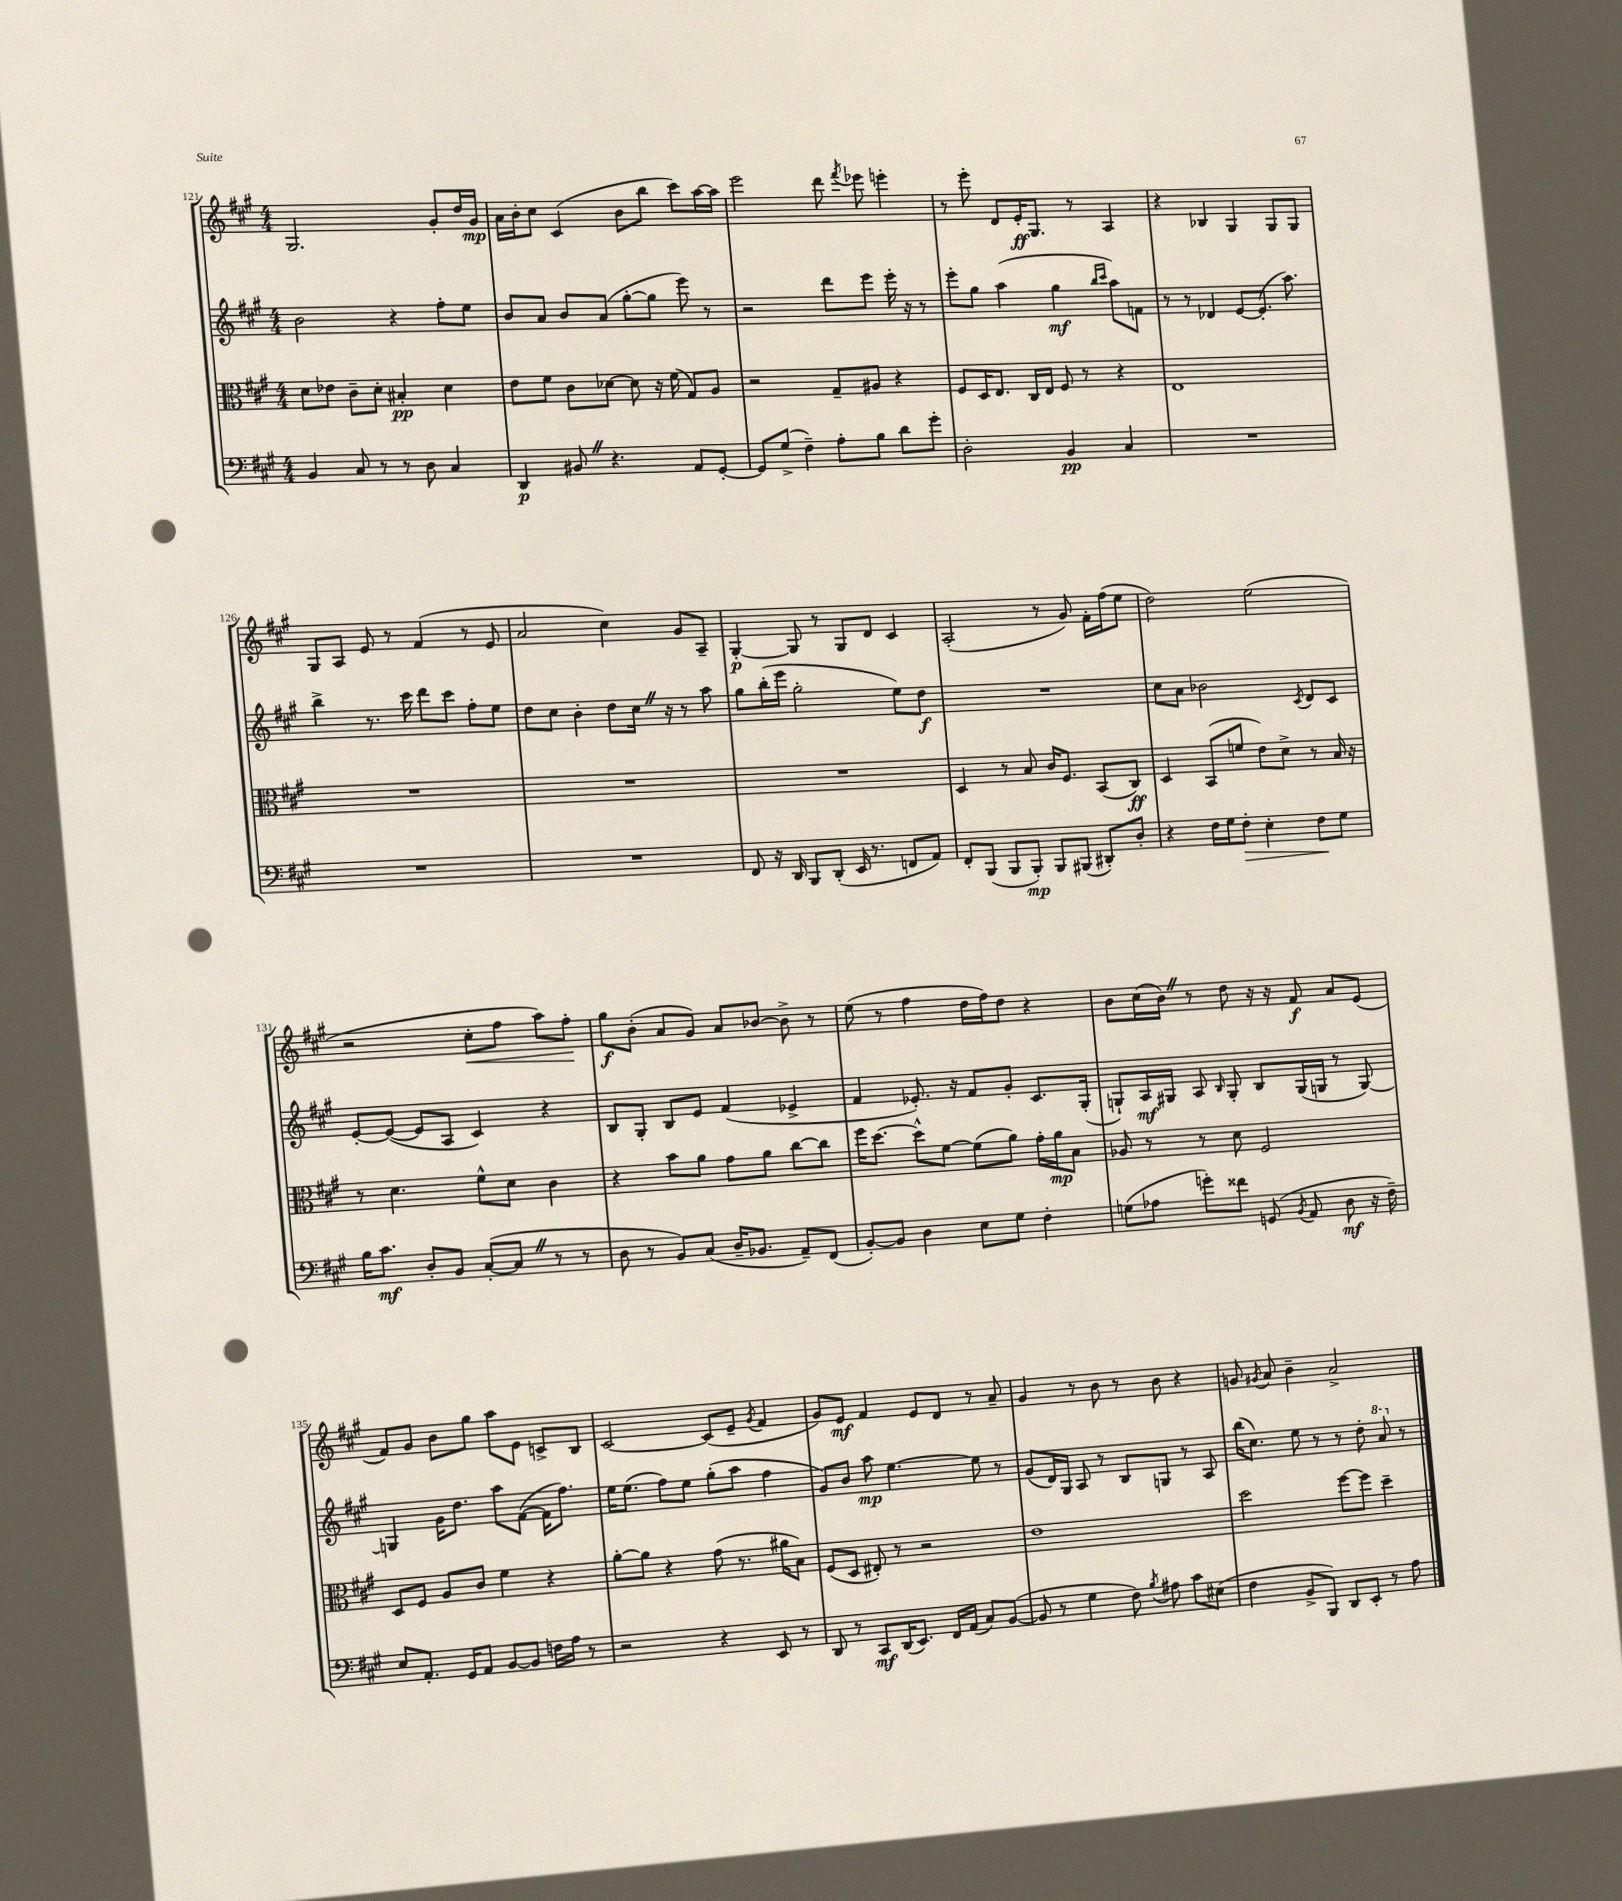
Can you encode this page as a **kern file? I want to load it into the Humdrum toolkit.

**kern	**kern	**kern	**kern
*staff4	*staff3	*staff2	*staff1
*clefF4	*clefC3	*clefG2	*clefG2
*k[f#c#g#]	*k[f#c#g#]	*k[f#c#g#]	*k[f#c#g#]
*M4/4	*M4/4	*M4/4	*M4/4
4BB	8d	2b	2.G#
.	8e-	.	.
8C#	8c#~	.	.
8r	8d'	.	.
8r	4B#'	4r	.
8D	.	.	.
4C#	4d	8ff#'	8g#'
.	.	8ee	16dd
.	.	.	16g#
=	=	=	=
4DD	8e	8b	16a
.	.	.	16b'
.	8f#	8a	8cc#
8BB#	8c#	8b	(4c#
4.r	[8d-	(8a	.
.	8d-]	[8gg#'	8b
.	16r	8gg#]	8bb
.	(16f#	.	.
8AA	8G#)	8eee)	8ccc#)
[8GG#'	8A	8r	[16aa
.	.	.	16aa]
=	=	=	=
8GG#]	2r	2r	2eee
(8G#^	.	.	.
4F#~)	.	.	.
8A'	8G#~	8ddd	8ddd
.	.	.	8qfff#
8B	8A#	8eee	8eee-
8d	4r	16eee'	4eee'
.	.	16r	.
8g#'	.	8r	.
=	=	=	=
2D'	8F#	8eee'	8r
.	16D	8gg#	8eee'
.	8.E	.	.
.	.	(4aa	8d
.	16C#	.	16e'
.	16E	.	8.G#
4BB	8F#	4gg#	.
.	8r	.	8r
.	.	16qqbb	.
.	.	16qqccc#	.
4C#	4r	8aa)	4A
.	.	8f	.
=	=	=	=
1r	1E	8r	4r
.	.	8r	.
.	.	4d-	4B-
.	.	[8e	4G#
.	.	(8.e']	.
.	.	.	8G#
.	.	8.aa)	.
.	.	.	8G#
=	=	=	=
1r	1r	4bb^	8G#
.	.	.	8A
.	.	8.r	8e
.	.	.	8r
.	.	16ccc#	.
.	.	8ddd	(4f#
.	.	8ccc#	.
.	.	8ff#'	8r
.	.	8ee	8e
=	=	=	=
1r	1r	8dd	2a
.	.	8cc#	.
.	.	4b'	.
.	.	8dd	4cc#)
.	.	16cc#	.
.	.	16r	.
.	.	8r	8g#
.	.	8aa	8A~
=	=	=	=
8FF#	1r	8gg#	[4G#'
16r	.	(16bb'	.
16DD	.	16eee	.
8BBB	.	2gg#'	8G#]
(8DD'	.	.	8r
16EE	.	.	8G#
8.r	.	.	.
.	.	.	8d
8FF	.	8ee)	4c#
8AA)	.	8dd	.
=	=	=	=
8FF#'	4D	1r	(2A'
(8BBB	.	.	.
8BBB	8r	.	.
8BBB')	8B	.	.
8BBB	16c#	.	8r
.	8.F#	.	.
(8BBB#	.	.	8g#)
8DD#')	(8BB	.	16f#'
.	.	.	(16ff#
8D'	8C#)	.	8ee
=	=	=	=
4r	4D	8cc#	2dd)
.	.	8a	.
16F#	(8BB	2b-	.
16G#	.	.	.
8F#'	8f	.	.
4E'	8e)	.	(2ee
.	8d^	.	.
.	.	8qc#	.
8F#	8r	8d	.
8G#	16B	8c#	.
.	16r	.	.
=	=	=	=
16B	8r	[8e'	2r
8.c#	.	.	.
.	4.d	(8e_	.
8D'	.	8e]	.
8BB	.	8A	.
([8C#'	8f#^^	4c#)	8cc#'
8C#]	8d	.	8ff#
8r	4c#	4r	8aa)
8r	.	.	8ff#'
=	=	=	=
8D	4r	8B	8gg#
8r	.	8G#'	(8b'
8BB)	8b	8B	8a
(8C#	8a	8e	8g#)
16D~	8g#	(4f#	8a
8.BB-	.	.	.
.	8a	.	[8b-
8AA~)	[8cc#	4e-^	8b-^]
(8FF#	8cc#]	.	8r
=	=	=	=
[8BB')	16ff#	4f#	(8ee
.	[8.dd	.	.
8BB]	.	.	8r
4D	8dd^^]	8.e-')	4ff#
.	[8f#	.	.
.	.	16r	.
8E	(8f#]	8f#	16dd
.	.	.	16ff#)
8G#	8a)	8g#'	8dd
4F#'	16g#'	8.c#	4r
.	16a	.	.
.	8B	.	.
.	.	(16G#'	.
=	=	=	=
(8G	8A-	8G`)	8b
8A-	8r	16A	(16cc#
.	.	16G#	16b)
8g')	8r	8A	8r
.	.	16qqB	.
8f##	8d	8G#'	8dd
(8GG	2F#	8B	16r
.	.	.	16r
8qBB	.	.	.
8AA	.	(16G#	8f#
.	.	16G	.
8D	.	8r	8a
16r	.	[8G)	(8e
16F#~)	.	.	.
=	=	=	=
8E	8D	4G]	8f#)
8.AA'	8F#	.	8g#
.	8A	16g#	8b
16GG#	.	8.dd	.
8AA	8c#	.	8gg#
[8BB	4f#	8aa	8aa
8BB]	.	([8f#	8e
16F	4r	16f#]	8c^
16A	.	8.ff#)	.
8r	.	.	8B
=	=	=	=
2r	[8a'	16ee	[2c#
.	.	(8.ee	.
.	8a]	.	.
.	4r	8ff#)	.
.	.	8ee	.
4r	(8g#	(8gg#'	(8c#]
.	8.r	8aa	8e~
.	.	.	8qg#
8EE	.	4ff#	4f#
.	16a#	.	.
8r	8B)	.	.
=	=	=	=
8DD	(8F#	8g#)	8g#)
8r	8D	8b	8e
8CC#	8E#')	8aa	4f#
(16DD	8r	[4.ee	.
8.EE)	.	.	.
.	2r	.	8e
16FF#	.	.	8d
(16AA	.	.	.
8C#)	.	8ee]	8r
([8BB	.	8r	8a~
=	=	=	=
8BB]	1e	(8g#	4g#
8r	.	16d)	.
.	.	16G#	.
4G#	.	8A	8r
.	.	8r	8b
8F#)	.	8B	8r
8qB	.	.	.
8A#	.	8G	8b
8c#	.	8r	4r
(8E#	.	8A	.
=	=	=	=
4F#	2dd	(16bb	8g
.	.	8.cc#)	.
.	.	.	8qg#
.	.	.	8a
8BB^	.	8ee	4b~
8BBB)	.	8r	.
8DD	[8ff#	8r	2a^
8EE'	8ff#]	8dd'	.
8r	4dd~	8aa	.
8A	.	8r	.
==	==	==	==
*-	*-	*-	*-
